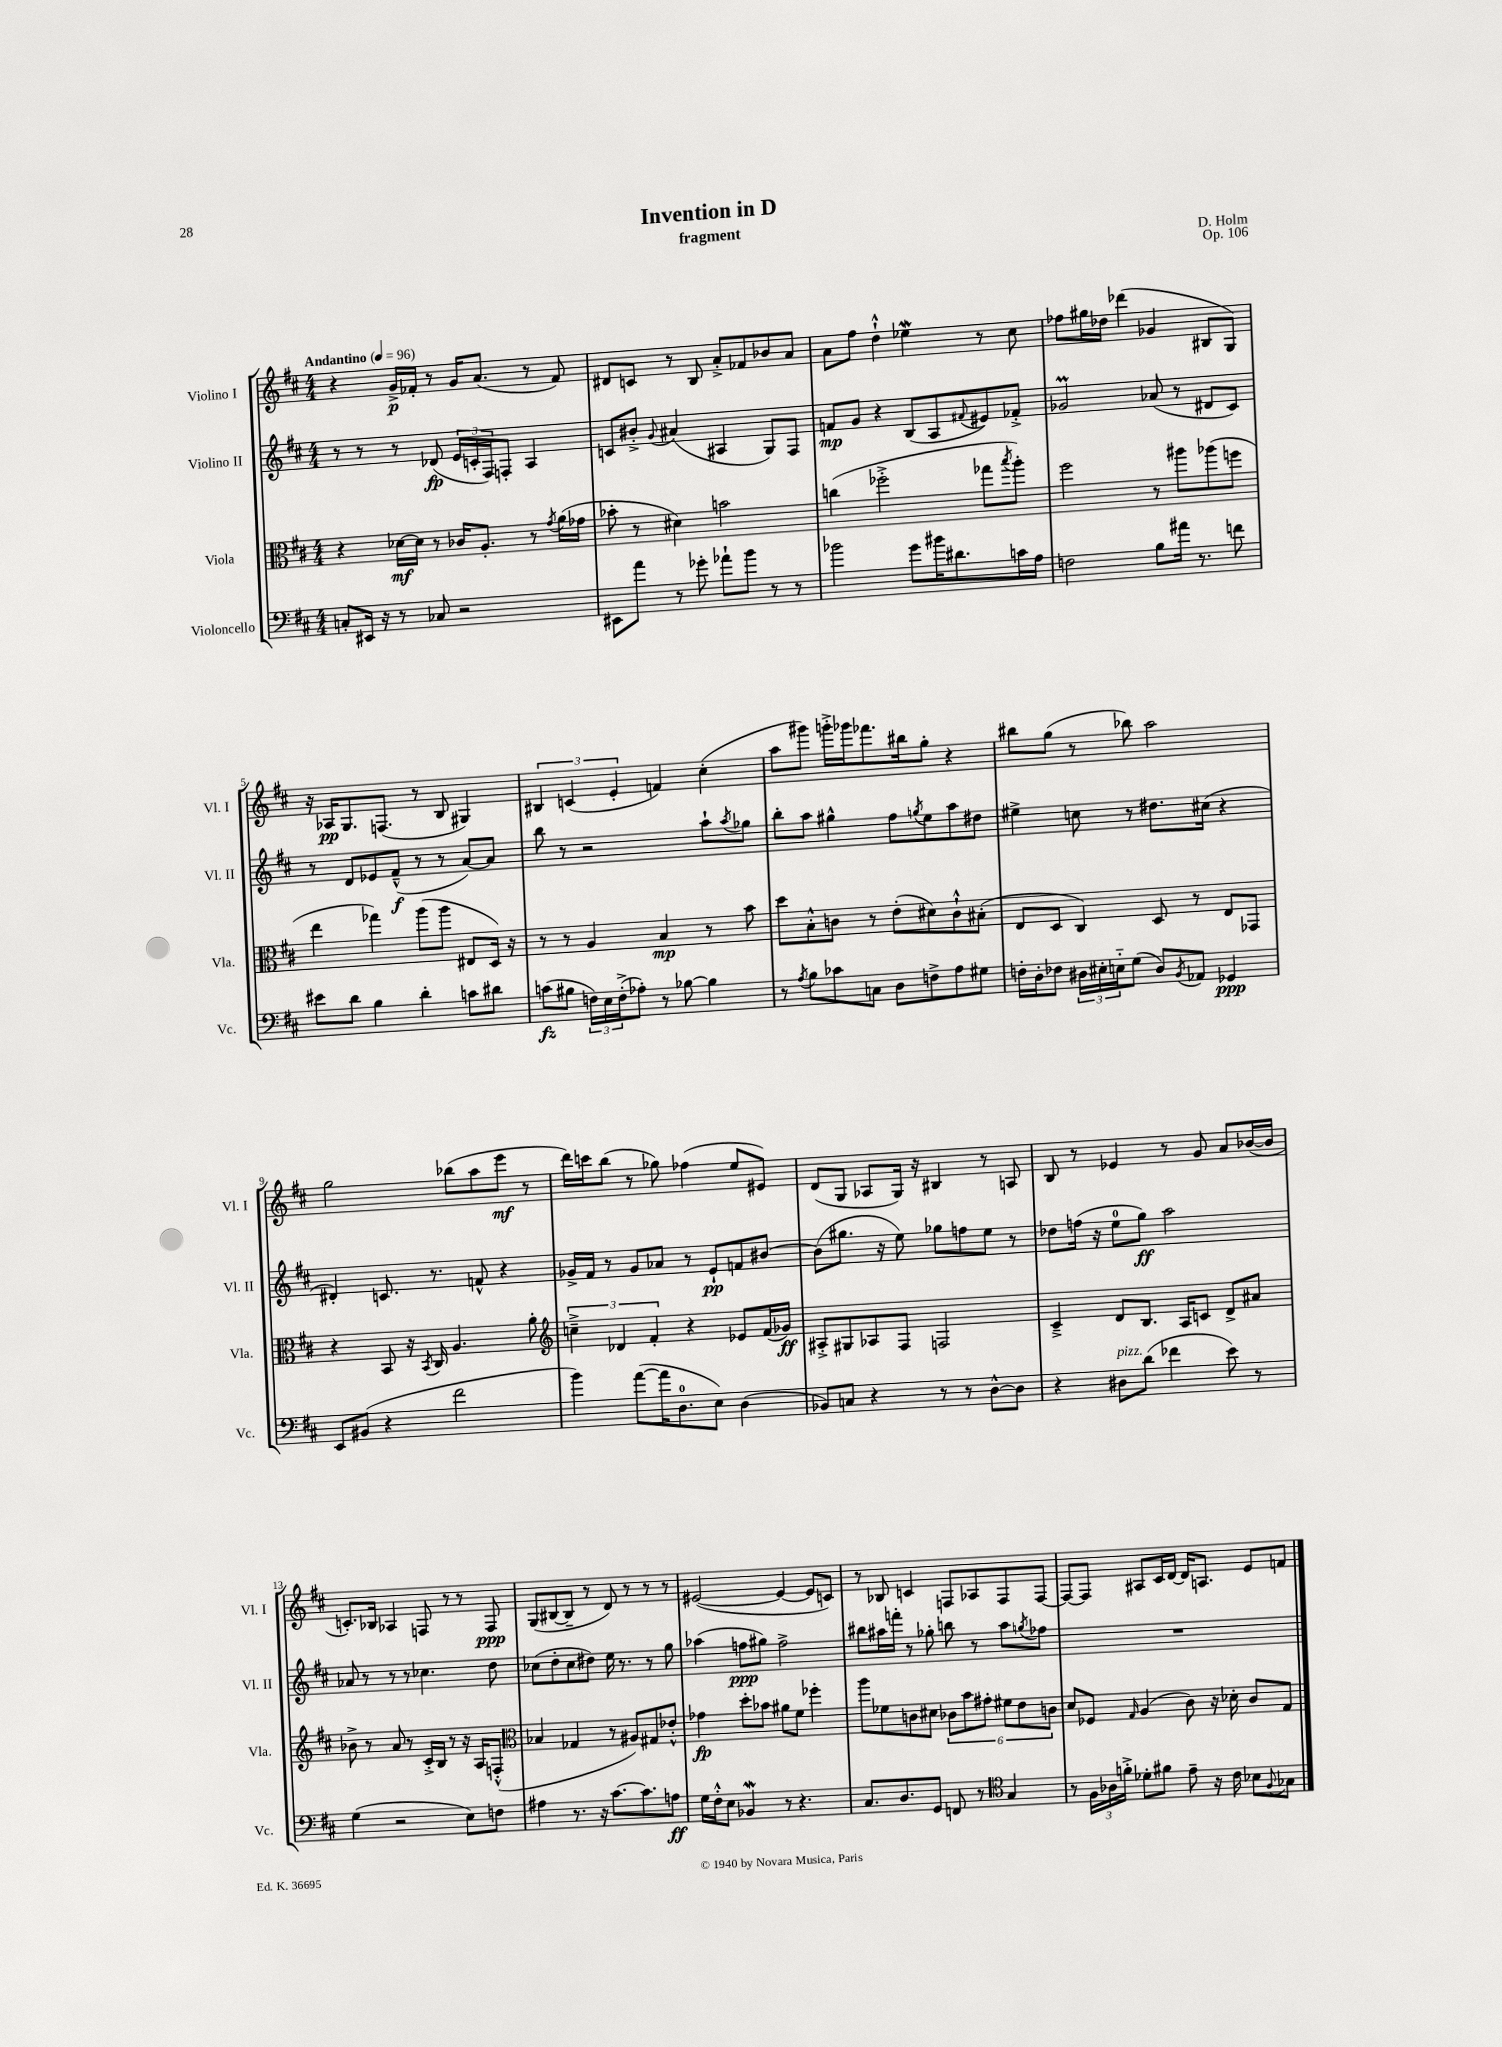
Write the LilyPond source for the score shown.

\header { title = "Invention in D" composer = "D. Holm" subtitle = "fragment" opus = "Op. 106" }
<<
\new StaffGroup <<
\new Staff = "s0" \with { instrumentName = "Violino I" shortInstrumentName = "Vl. I" } {
    \clef treble \key d \major \numericTimeSignature \time 4/4 \tempo "Andantino" 4 = 96
    r4 g'16->\p fes'16-. r8 g'16 a'8.( r8 fes'8) |
    dis'8 c'8 r8 b8 a'8-.-> fes'8 bes'8 a'8 |
    a'8 fis''8 d''4-!-^ ees''4\mordent r8 cis''8 |
    fes''8 gis''16 des''16 des'''4( ges'4 bis8 g8) |
    r16 aes16\pp g8. f8.( r8 b8 gis4) |
    \tuplet 3/2 { bis4 c'4( e'4-. } f'4) cis''4-.( |
    a''8 gis'''8) g'''16-.-> ges'''16 fes'''8. bis''16 g''8-. r4 |
    bis''8 g''8( r8 bes''8) a''2 |
    g''2 bes''8( a''8 e'''8\mf r8 |
    d'''16) c'''16 b''8( r8 ges''8) fes''4( e''8 eis'8) |
    d'8( g8 aes8 g16) r16 bis4 r8 a8 |
    b8 r8 ees'4 r8 g'8 a'8 bes'16~( bes'16 |
    c'8.-.) bes16 aes4 f8 r8 r8 f8\ppp |
    g8( bis8~ bis8-- r8 d'8) r8 r8 r8 |
    eis'2~( eis'4~ eis'8 c'8) |
    r8 bes8 c'4 f8 aes8 f8 f8~ |
    f8~ f8 ais8 cis'16 d'16~ d'16 a8. e'8 f'8 \bar "|." |
}
\new Staff = "s1" \with { instrumentName = "Violino II" shortInstrumentName = "Vl. II" } {
    \clef treble \key d \major \numericTimeSignature \time 4/4
    r8 r8 r8 des'8\fp( \tuplet 3/2 { e'16 c'16-. fis16) } f8-. a4 |
    c'8 bis'8-.-> \appoggiatura { g'8 } ais'4( ais4 g8) fis8 |
    f'8\mp g'8 r4 b8( a8 \appoggiatura { fis'8 } eis'8) fes'8-.-> |
    ges'2\prall aes'8( r8 dis'8 cis'8) |
    r8 d'8 ees'8 fis'8---^\f( r8 r8 a'8~) a'8 |
    b''8 r8 r2 a''8-! \acciaccatura { a''8 } ges''8 |
    b''8-. a''8 gis''4-^ fis''8 \acciaccatura { g''8 } e''8 a''8 dis''8 |
    eis''4-> c''8 r8 dis''8. cis''16( r4 |
    dis'4-.) c'8. r8. f'8-^ r4 |
    ges'16-> fis'16 r8 ges'8 aes'8 r8 e'8-!\pp f'8 bis'8~ |
    bis'8( gis''8. r16 e''8) ges''8 f''8 e''8 r8 |
    des''8 f''16( r16 e''8-0 g''8\ff) a''2 |
    aes'8 r8 r8 r8 ces''4. d''8 |
    ces''8( d''8-. ces''8 dis''8) e''16 r8. r8 g''8 |
    aes''4( f''8\ppp gis''8) f''2-> |
    bis''8 ais''16 f'''16-. r8 ges''8-. b''8 r8 ais''8 \acciaccatura { g''8 } fes''8 |
    R1 \bar "|." |
}
\new Staff = "s2" \with { instrumentName = "Viola" shortInstrumentName = "Vla." } {
    \clef alto \key d \major \numericTimeSignature \time 4/4
    r4 des'16~\mf des'16 r8 ces'16 a8.-. r8 \acciaccatura { g'8 } a'16( ges'16 |
    bes'8-. r8 dis'4) b'2 |
    c''4( fes''2-.-> ges''8 \acciaccatura { b''8 } a''8-.) |
    fis''2 r8 ais''8 aes''8( f''8 |
    e''4 ges''4) a''8( a''8 eis8 d16) r16 |
    r8 r8 a4 b4\mp r8 b'8 |
    d''8 b8-.-^ c'8 r8 e'8-.( dis'8) c'8-!-^ bis8-.( |
    e8 d8 cis4) d8 r8 e8 ges,8 |
    r4 b,8 r16 \acciaccatura { b,8 } cis16 a4. a'8-. |
    \clef treble \tuplet 3/2 { c''4---> des'4 fis'4-. } r4 ees'8 fis'16( ges'16\ff) |
    ais8-.-> gis8 aes8 fis8 f2 |
    cis'4---> d'8 b8. a16 c'8 d'8-> ais'8 |
    bes'8-> r8 a'8 r8 cis'16-.-> b16 r8 r16 a16 f8-.-^( |
    \clef alto bes4 ges4 r8 ais8) gis8 ees'8-.-^ |
    ges'4\fp d''8-. bes'8 ais'8 fis'8 fes''4-. |
    a''8 fes'8 c'8 dis'8 \tuplet 6/4 { ces'8 b'8 gis'8-. fis'8 e'8 c'8 } |
    d'8 fes8 \grace { g16 } a4( cis'8) r16 des'16-. cis'8 g8 \bar "|." |
}
\new Staff = "s3" \with { instrumentName = "Violoncello" shortInstrumentName = "Vc." } {
    \clef bass \key d \major \numericTimeSignature \time 4/4
    c8-. eis,16 r16 r8 ces8 r2 |
    eis,8 a'8 r8 ges'8-. aes'8-! b'8 r8 r8 |
    bes'2 g'8 bis'16 dis'8. c'16 a16 |
    f2 b8 ais'16 r8. f'8 |
    eis'8 d'8 b4 d'4-. c'8 dis'8 |
    c'8\fz( bis8 \tuplet 3/2 { f16) e16 f16-.->( } aes8-.) r8 bes8~ bes4 |
    r8 \acciaccatura { a8 } b8 ces'8 c8 d8 f8-> a8 gis8 |
    f16-. d16-. fes8 \tuplet 3/2 { dis16 eis16-. e16-_ } g8( dis8) \acciaccatura { b,8 } aes,8 ges,4\ppp |
    e,8 bis,8( r4 fis'2 |
    b'4) a'8~( a'16 d8.-0 e8) d4( |
    bes,8) c8 r4 r8 r8 d8~-^ d8 |
    r4 dis8^\markup { \italic "pizz." } d'8( fes'4 e'8) r8 |
    g4( r2 e8) f8 |
    ais4 r8. r16 cis'8.~ cis'8. a8\ff |
    g16 fis16-.-^ e8 bes,4\mordent r8 r4. |
    cis8. d8. g,8 f,8 r8 \clef tenor g4 |
    r8 \tuplet 3/2 { fis16 aes16 f'16-.-> } des'8-. fis'8 e'8-- r16 cis'16 bes8 \appoggiatura { fis8 } ges8 \bar "|." |
}
>>
>>
